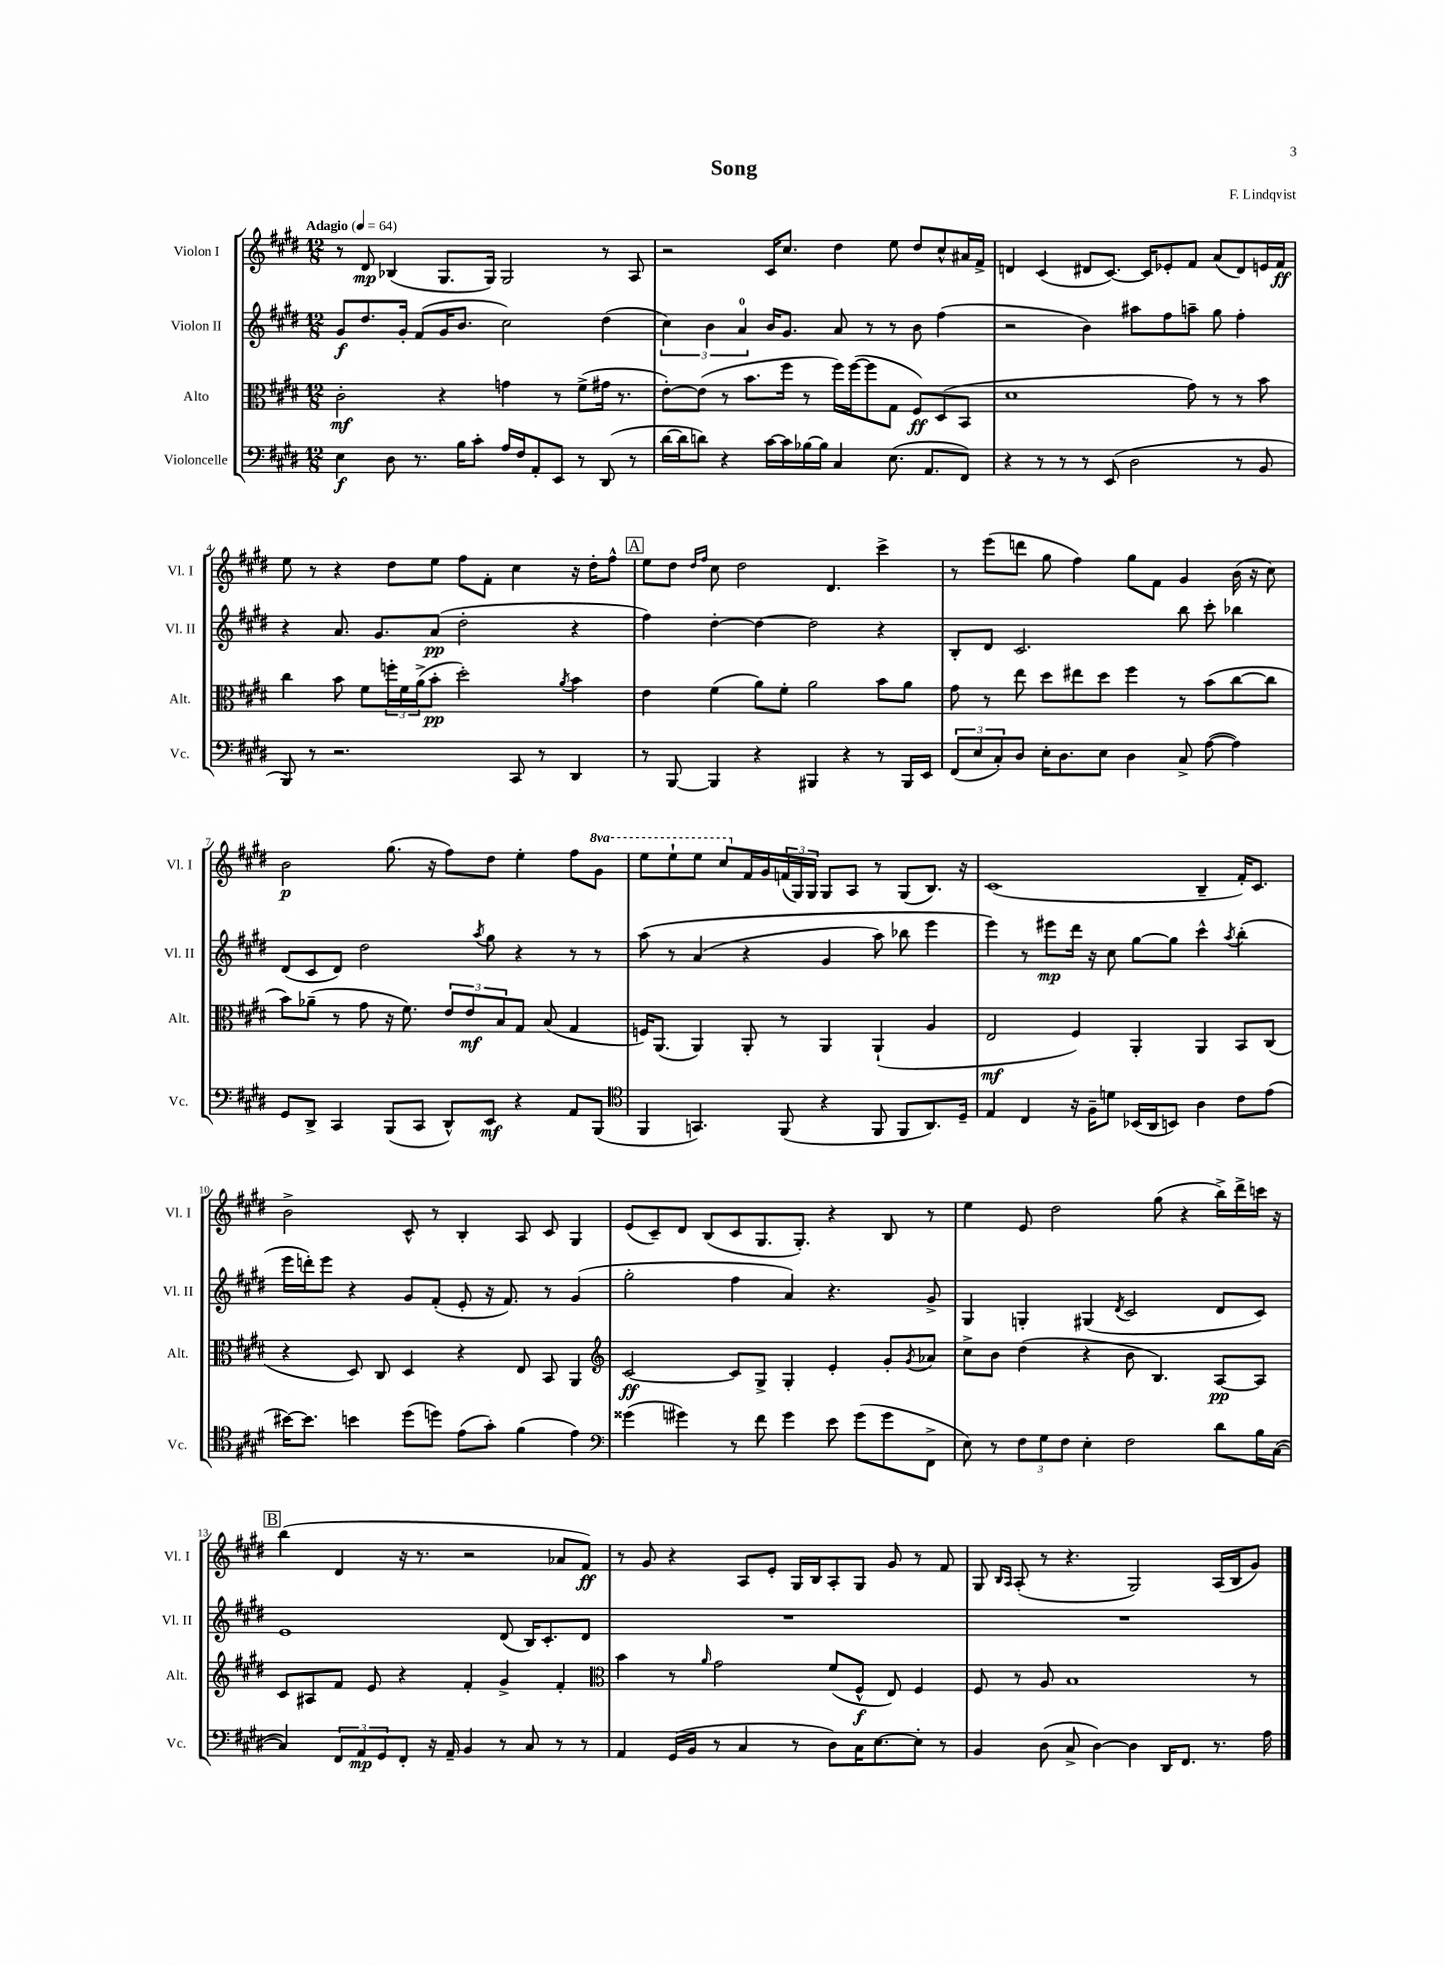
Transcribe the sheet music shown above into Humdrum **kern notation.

**kern	**dynam	**kern	**dynam	**kern	**dynam	**kern	**dynam
*part4	*part4	*part3	*part3	*part2	*part2	*part1	*part1
*staff4	*staff4	*staff3	*staff3	*staff2	*staff2	*staff1	*staff1
*I"Violoncelle	*	*I"Alto	*	*I"Violon II	*	*I"Violon I	*
*I'Vc.	*	*I'Alt.	*	*I'Vl. II	*	*I'Vl. I	*
*clefF4	*	*clefC3	*	*clefG2	*	*clefG2	*
*k[f#c#g#d#]	*	*k[f#c#g#d#]	*	*k[f#c#g#d#]	*	*k[f#c#g#d#]	*
*M12/8	*	*M12/8	*	*M12/8	*	*M12/8	*
*MM64	*	*MM64	*	*MM64	*	*MM64	*
=1	=1	=1	=1	=1	=1	=1	=1
!	!	!	!	!	!	!LO:TX:a:B:t=Adagio	!
4E\	f	2c#'\	mf	8g#/L	f	8r	.
.	.	.	.	8.dd#/	.	8d#/	mp
8D#\	.	.	.	.	.	(4B-X/	.
.	.	.	.	16g#'/Jk	.	.	.
8.r	.	.	.	(8f#/L	.	.	.
.	.	4r	.	16g#/K	.	8.G#/L	.
16B\KL	.	.	.	8.b/J	.	.	.
8c#'\J	.	.	.	.	.	.	.
.	.	.	.	.	.	16G#/Jk)	.
16A/LL	.	4gn\	.	2cc#\)	.	2G#/	.
16F#/J	.	.	.	.	.	.	.
8AA'/	.	.	.	.	.	.	.
8EE/J	.	8r	.	.	.	.	.
8r	.	(8f#^\L	.	.	.	.	.
(8DD#/	.	16g#X\Jk	.	(4dd#\	.	8r	.
.	.	8.r	.	.	.	.	.
8r	.	.	.	.	.	8A/	.
=2	=2	=2	=2	=2	=2	=2	=2
[16d#\LL	.	[8e'\L)	.	6cc#\)	.	2r	.
16d#\J]	.	.	.	.	.	.	.
8dn\J)	.	(8e\J]	.	.	.	.	.
.	.	.	.	6b\	.	.	.
4r	.	8r	.	.	.	.	.
.	.	.	.	6a/	.	.	.
.	.	8.b\L	.	.	.	.	.
[16c#\LL	.	.	.	16b/KL	.	16c#/KL	.
16c#\]	.	16ff#\Jk	.	8.g#/J	.	8.cc#/J	.
[16B-X\	.	8r	.	.	.	.	.
16B-\JJ]	.	.	.	.	.	.	.
4C#/	.	16ff#\LL)	.	8a/	.	4dd#\	.
.	.	([16ff#\J	.	.	.	.	.
.	.	8ff#\]	.	8r	.	.	.
(8.E\	.	8G#\J	.	8r	.	8ee\	.
.	.	8F#/L)	ff	8b\	.	8dd#/L	.
8.AA/L	.	.	.	.	.	.	.
.	.	(8D#/	.	(4ff#\	.	8cc#^^/	.
8FF#/J)	.	8BB/J	.	.	.	16a#X/L	.
.	.	.	.	.	.	16f#^/JJ	.
=3	=3	=3	=3	=3	=3	=3	=3
4r	.	1d#	.	2r	.	4dn/	.
8r	.	.	.	.	.	(4c#/	.
8r	.	.	.	.	.	.	.
8r	.	.	.	4b\)	.	8d#X/L	.
(8EE/	.	.	.	.	.	[8.c#/J)	.
2D#\	.	.	.	8aa#X\L	.	.	.
.	.	.	.	.	.	16c#/KL]	.
.	.	.	.	8ff#\	.	8e-X'/	.
.	.	8g#\)	.	8aan~\J	.	8f#/J	.
.	.	8r	.	8gg#\	.	(8a/L	.
8r	.	8r	.	4ff#'\	.	8d#/)	.
8BB/	.	8b\	.	.	.	16en/L	.
.	.	.	.	.	.	16f#/JJ	ff
!!LO:LB:g=z
=4	=4	=4	=4	=4	=4	=4	=4
8BBB/)	.	4cc#\	.	4r	.	8ee\	.
8r	.	.	.	.	.	8r	.
2.r	.	8b\	.	8.a/	.	4r	.
.	.	8f#\L	.	.	.	.	.
.	.	.	.	8.g#/L	.	.	.
.	.	24ffn'\L	.	.	.	8dd#\L	.
.	.	24f#\	.	.	.	.	.
.	.	(24a^\J	.	.	.	.	.
.	.	8b'\J	pp	(8a/J	pp	8ee\J	.
.	.	2dd#'\)	.	2dd#'\	.	8ff#\L	.
.	.	.	.	.	.	8f#'\J	.
8CC#/	.	.	.	.	.	4cc#\	.
8r	.	.	.	.	.	.	.
.	.	8qa/	.	.	.	.	.
4DD#/	.	4b\	.	4r	.	16r	.
.	.	.	.	.	.	16dd#'\KL	.
.	.	.	.	.	.	8ff#^^\J	.
!!LO:REH:place=s1:t=A
=5	=5	=5	=5	=5	=5	=5	=5
8r	.	4e\	.	4ff#\)	.	8ee\L	.
[8BBB/	.	.	.	.	.	8dd#\J	.
.	.	.	.	.	.	16qqdd#/LL	.
.	.	.	.	.	.	16qqff#/JJ	.
4BBB/]	.	(4f#\	.	[4dd#'\	.	8cc#\	.
.	.	.	.	.	.	2dd#\	.
4r	.	8a\L)	.	4dd#\_	.	.	.
.	.	8f#'\J	.	.	.	.	.
4BBB#X/	.	2a\	.	2dd#\]	.	.	.
.	.	.	.	.	.	4.d#/	.
4r	.	.	.	.	.	.	.
8r	.	8b\L	.	4r	.	4ccc#^\	.
16BBB#/LL	.	8a\J	.	.	.	.	.
16EE/JJ	.	.	.	.	.	.	.
=6	=6	=6	=6	=6	=6	=6	=6
(12FF#/L	.	8g#\	.	8B'/L	.	8r	.
12E/	.	.	.	.	.	.	.
.	.	8r	.	8d#/J	.	(8eee\L	.
12C#'/)	.	.	.	.	.	.	.
8D#/J	.	8ee\	.	2.c#/	.	8dddn\J	.
16E'\KL	.	8dd#\L	.	.	.	8gg#\	.
8.D#\	.	.	.	.	.	.	.
.	.	8ee#X\	.	.	.	4ff#\)	.
8E\J	.	8dd#\J	.	.	.	.	.
4D#\	.	4ff#\	.	.	.	8gg#\L	.
.	.	.	.	.	.	8f#\J	.
8C#^/	.	8r	.	8bb\	.	4g#/	.
([8A\	.	(8b\L	.	8ccc#'\	.	.	.
4A\])	.	[8cc#\	.	4bb-X\	.	(16b\	.
.	.	.	.	.	.	16r	.
.	.	8cc#\J]	.	.	.	8cc#\)	.
!!LO:LB:g=z
=7	=7	=7	=7	=7	=7	=7	=7
8GG#/L	.	8b\L)	.	(8d#/L	.	2b\	p
8DD#^/J	.	(8a-X~\J	.	8c#/	.	.	.
4CC#/	.	8r	.	8d#/J)	.	.	.
.	.	8g#\	.	2dd#\	.	.	.
(8BBB/L	.	16r	.	.	.	(8.gg#\	.
.	.	8.f#\)	.	.	.	.	.
8CC#/J	.	.	.	.	.	.	.
.	.	.	.	.	.	16r	.
8DD#^^/L)	.	12e/L	.	.	.	8ff#\L)	.
.	.	12e/	mf	.	.	.	.
.	.	.	.	8qaa/	.	.	.
8EE/J	mf	.	.	8gg#\	.	8dd#\J	.
.	.	12B/	.	.	.	.	.
4r	.	8G#/J	.	4r	.	4ee'\	.
.	.	(8B/	.	.	.	.	.
8AA/L	.	4G#/	.	8r	.	8ff#\L	.
*	*	*	*	*	*	*8va	*
(8BBB/J	.	.	.	8r	.	8gg#\J	.
=8	=8	=8	=8	=8	=8	=8	=8
*clefC4	*	*	*	*	*	*	*
4FF#/	.	16Fn/KL)	.	(8aa\	.	8eee\L	.
.	.	(8.AA/J	.	.	.	.	.
.	.	.	.	8r	.	8eee`\	.
4.GGn/)	.	4AA/)	.	(4a/	.	8eee\J	.
.	.	.	.	.	.	8ccc#/L	.
*	*	*	*	*	*	*X8va	*
.	.	8AA'/	.	4r	.	16f#/L	.
.	.	.	.	.	.	16g#/	.
(8FF#/	.	8r	.	.	.	(24fn/	.
.	.	.	.	.	.	24G#/)	.
.	.	.	.	.	.	24G#/JJ	.
4r	.	4AA/	.	4g#/	.	8G#/L	.
.	.	.	.	.	.	8A/J	.
8FF#/	.	(4AA`/	.	8aa\)	.	8r	.
8FF#/L	.	.	.	8bb-X\	.	(8G#/L	.
8.AA/)	.	4A/	.	4eee\	.	8.B/J)	.
16D#~/Jk	.	.	.	.	.	16r	.
=9	=9	=9	=9	=9	=9	=9	=9
4E/	.	2E/	mf	4eee\)	.	(1c#	.
4C#/	.	.	.	8r	.	.	.
.	.	.	.	8eee#X\L	mp	.	.
16r	.	4F#/)	.	16ddd#\Jk	.	.	.
16F#~\KL	.	.	.	16r	.	.	.
8dn\J	.	.	.	8cc#\	.	.	.
(16BB-X/LL	.	4AA'/	.	[8gg#\L	.	.	.
16AA/J	.	.	.	.	.	.	.
8BBn/J)	.	.	.	8gg#\J]	.	.	.
4A\	.	4AA/	.	4ccc#^^\	.	4B~/	.
.	.	.	.	8qaa/	.	.	.
8c#\L	.	8BB/L	.	(4bb'\	.	16f#'/KL)	.
.	.	.	.	.	.	8.c#/J	.
(8e\J	.	(8C#/J	.	.	.	.	.
!!LO:LB:g=z
=10	=10	=10	=10	=10	=10	=10	=10
[16b#X\KL)	.	4r	.	16eee\LL	.	2b^\	.
8.b#\J]	.	.	.	16dddn'\J)	.	.	.
.	.	.	.	8eee\J	.	.	.
4bn\	.	8D#/)	.	4r	.	.	.
.	.	8C#/	.	.	.	.	.
(8dd#\L	.	4D#/	.	8g#/L	.	8c#^^/	.
8ddn\J)	.	.	.	(8f#'/J	.	8r	.
(8e\L	.	4r	.	8e'/	.	4B'/	.
8g#'\J)	.	.	.	16r	.	.	.
.	.	.	.	8.f#/)	.	.	.
(4f#\	.	8E/	.	.	.	8A/	.
.	.	8BB/	.	8r	.	8c#/	.
4e\)	.	4AA/	.	(4g#/	.	4G#/	.
=11	=11	=11	=11	=11	=11	=11	=11
*clefF4	*	*clefG2	*	*	*	*	*
(4g##X\	.	[2c#/	ff	2gg#'\	.	(8e/L	.
.	.	.	.	.	.	8c#~/)	.
4g#X\)	.	.	.	.	.	8d#/J	.
.	.	.	.	.	.	(8B/L	.
8r	.	8c#/L]	.	4ff#\	.	8c#/	.
8f#\	.	8G#^/J	.	.	.	8.G#/	.
4g#\	.	4G#'/	.	4a/)	.	.	.
.	.	.	.	.	.	8.G#'/J)	.
8e\	.	4e'/	.	4.r	.	4r	.
(8g#\L	.	.	.	.	.	.	.
8g#\	.	8g#'/L	.	.	.	8B/	.
.	.	8qg#/	.	.	.	.	.
8FF#^\J	.	8a-X/J	.	8g#^/	.	8r	.
=12	=12	=12	=12	=12	=12	=12	=12
8E\)	.	8cc#^\L	.	4G#/	.	4ee\	.
8r	.	8b\J	.	.	.	.	.
12F#\L	.	(4dd#\	.	4Gn'/	.	8e/	.
12G#\	.	.	.	.	.	.	.
.	.	.	.	.	.	2dd#\	.
12F#\J	.	.	.	.	.	.	.
4E'\	.	4r	.	(4G#X/	.	.	.
.	.	.	.	8qd#/	.	.	.
2F#\	.	8b\	.	2c#/	.	.	.
.	.	4.B/)	.	.	.	(8gg#\	.
.	.	.	.	.	.	4r	.
8d#\L	.	[8A/L	pp	8d#/L	.	16bb^\LL)	.
.	.	.	.	.	.	16ddd#^\	.
16B\L	.	8A/J]	.	8c#/J)	.	16cccn\JJ	.
([16C#\JJ	.	.	.	.	.	16r	.
!!LO:LB:g=z
!!LO:REH:place=s1:t=B
=13	=13	=13	=13	=13	=13	=13	=13
4C#/])	.	8c#/L	.	1e	.	(4bb\	.
.	.	8A#X/	.	.	.	.	.
12FF#/L	.	8f#/J	.	.	.	4d#/	.
12AA/	mp	.	.	.	.	.	.
.	.	8e/	.	.	.	.	.
12GG#/	.	.	.	.	.	.	.
8FF#'/J	.	4r	.	.	.	16r	.
.	.	.	.	.	.	8.r	.
16r	.	.	.	.	.	.	.
16AA~/	.	.	.	.	.	.	.
4BB/	.	4f#'/	.	.	.	2r	.
8r	.	4g#^/	.	(8d#/	.	.	.
8C#/	.	.	.	16B/KL)	.	.	.
.	.	.	.	8.c#'/	.	.	.
8r	.	4f#'/	.	.	.	8a-X/L	.
8r	.	.	.	8d#/J	.	8f#/J)	ff
=14	=14	=14	=14	=14	=14	=14	=14
*	*	*clefC3	*	*	*	*	*
4AA/	.	4b\	.	1.r	.	8r	.
.	.	.	.	.	.	8g#/	.
(16GG#/LL	.	8r	.	.	.	4r	.
16BB/JJ	.	.	.	.	.	.	.
.	.	16qqa/	.	.	.	.	.
8r	.	2g#\	.	.	.	.	.
4C#/	.	.	.	.	.	8A/L	.
.	.	.	.	.	.	8e'/J	.
8r	.	.	.	.	.	16G#/LL	.
.	.	.	.	.	.	16B/J	.
8D#\L)	.	(8f#/L	.	.	.	8A'/	.
16C#\K	.	8F#^^/J	f	.	.	8G#/J	.
[8.E\	.	.	.	.	.	.	.
.	.	8E/)	.	.	.	8g#/	.
8E'\J]	.	4F#/	.	.	.	8r	.
8r	.	.	.	.	.	8f#/	.
=15	=15	=15	=15	=15	=15	=15	=15
4BB/	.	8F#/	.	1.r	.	8G#/	.
.	.	.	.	.	.	16qqB/LL	.
.	.	.	.	.	.	16qqA/JJ	.
.	.	8r	.	.	.	(8A'/	.
(8D#\	.	8A/	.	.	.	8r	.
8C#^/	.	1B	.	.	.	4.r	.
[4D#\)	.	.	.	.	.	.	.
4D#\]	.	.	.	.	.	2G#/)	.
16DD#/KL	.	.	.	.	.	.	.
8.FF#/J	.	.	.	.	.	.	.
8.r	.	.	.	.	.	(16A/LL	.
.	.	.	.	.	.	16B/J	.
.	.	8r	.	.	.	8g#/J)	.
16A\	.	.	.	.	.	.	.
==	==	==	==	==	==	==	==
*-	*-	*-	*-	*-	*-	*-	*-
